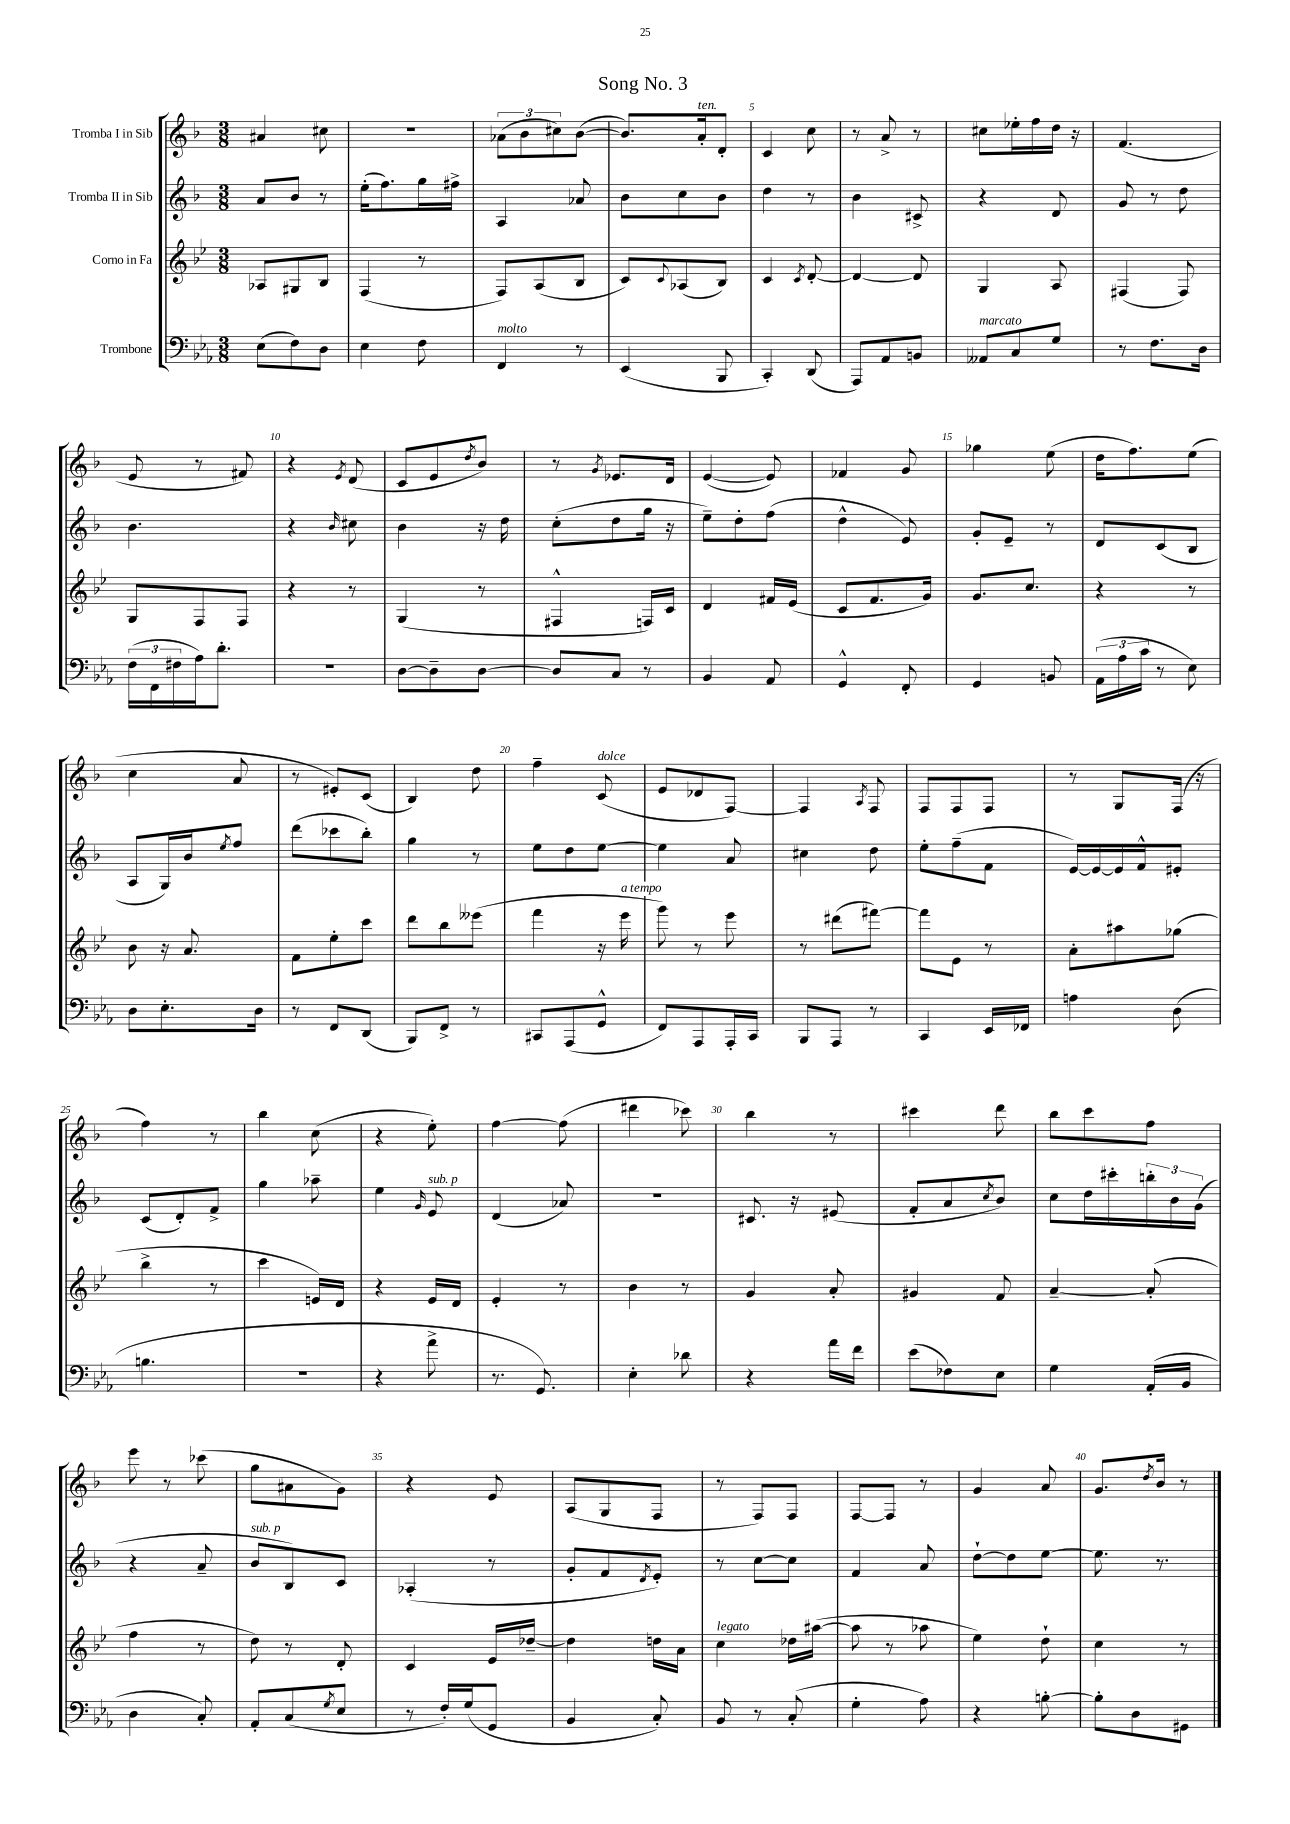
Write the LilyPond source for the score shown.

\header { title = "Song No. 3" }
<<
\new StaffGroup <<
\new Staff = "s0" \with { instrumentName = "Tromba I in Sib" } {
    \clef treble \key f \major \numericTimeSignature \time 3/8
    ais'4 cis''8 |
    R4. |
    \tuplet 3/2 { aes'8( bes'8 cis''8) } bes'8~( |
    bes'8.) a'16-.^\markup { \italic "ten." } d'8-. |
    c'4 c''8 |
    r8 a'8-> r8 |
    cis''8 ees''16-. f''16 d''16 r16 |
    f'4.( |
    e'8 r8 fis'8) |
    r4 \acciaccatura { e'8 } d'8( |
    c'8 e'8 \acciaccatura { d''8 } bes'8) |
    r8 \acciaccatura { g'8 } ees'8. d'16 |
    e'4~( e'8) |
    fes'4 g'8 |
    ges''4 e''8( |
    d''16 f''8.) e''8( |
    c''4 a'8 |
    r8 eis'8-.) c'8( |
    bes4) d''8 |
    f''4-- c'8^\markup { \italic "dolce" }( |
    e'8 des'8 f8~) |
    f4 \acciaccatura { a8 } f8 |
    f8 f8 f8 |
    r8 g8 f16( r16 |
    f''4) r8 |
    bes''4 c''8( |
    r4 e''8-.) |
    f''4~ f''8( |
    dis'''4 ces'''8) |
    bes''4 r8 |
    cis'''4 d'''8 |
    bes''8 c'''8 f''8 |
    e'''8 r8 ces'''8( |
    g''8 ais'8 g'8) |
    r4 e'8 |
    a8( g8 f8 |
    r8 f8) f8 |
    f8~ f8 r8 |
    g'4 a'8 |
    g'8. \acciaccatura { d''8 } bes'16 r8 \bar "|." |
}
\new Staff = "s1" \with { instrumentName = "Tromba II in Sib" } {
    \clef treble \key f \major \numericTimeSignature \time 3/8
    a'8 bes'8 r8 |
    e''16-.( f''8.) g''16 fis''16-> |
    a4 aes'8 |
    bes'8 c''8 bes'8 |
    d''4 r8 |
    bes'4 cis'8-> |
    r4 d'8 |
    g'8 r8 d''8 |
    bes'4. |
    r4 \grace { bes'16 } cis''8 |
    bes'4 r16 d''16 |
    c''8-.( d''8 g''16 r16 |
    e''8--) d''8-. f''8( |
    d''4-^ e'8) |
    g'8-. e'8-- r8 |
    d'8 c'8( bes8 |
    a8 g16) bes'16 \acciaccatura { e''8 } f''8 |
    d'''8( ces'''8 bes''8-.) |
    g''4 r8 |
    e''8 d''8 e''8~ |
    e''4 a'8 |
    cis''4 d''8 |
    e''8-. f''8--( f'8 |
    e'16~) e'16~ e'16 f'16-^ eis'8-. |
    c'8( d'8-.) f'8-> |
    g''4 aes''8-- |
    e''4 \grace { g'16 } e'8^\markup { \italic "sub. p" } |
    d'4( aes'8) |
    R4. |
    cis'8. r16 eis'8( |
    f'8-. a'8 \acciaccatura { c''8 } bes'8) |
    c''8 d''16 cis'''16-. \tuplet 3/2 { b''16-. bes'16 g'16( } |
    r4 a'8-- |
    bes'8^\markup { \italic "sub. p" } bes8) c'8 |
    aes4-.( r8 |
    g'8-. f'8 \acciaccatura { d'8 } e'8-.) |
    r8 c''8~ c''8 |
    f'4 a'8 |
    d''8~-! d''8 e''8~ |
    e''8. r8. \bar "|." |
}
\new Staff = "s2" \with { instrumentName = "Corno in Fa" } {
    \clef treble \key bes \major \numericTimeSignature \time 3/8
    aes8 gis8 bes8 |
    f4( r8 |
    f8) a8( bes8 |
    c'8) \appoggiatura { c'8 } aes8( bes8) |
    c'4 \acciaccatura { c'8 } d'8~-. |
    d'4~ d'8 |
    g4 a8 |
    fis4( fis8) |
    g8 f8 f8 |
    r4 r8 |
    g4( r8 |
    fis4-^ f16) c'16 |
    d'4 fis'16 ees'16( |
    c'8 f'8. g'16) |
    g'8. c''8. |
    r4 r8 |
    bes'8 r16 a'8. |
    f'8 ees''8-. c'''8 |
    d'''8 bes''8 eeses'''8( |
    f'''4 r16 ees'''16^\markup { \italic "a tempo" } |
    g'''8) r8 ees'''8 |
    r8 dis'''8( fis'''8~) |
    fis'''8 ees'8 r8 |
    a'8-. ais''8 ges''8( |
    bes''4-> r8 |
    c'''4 e'16) d'16 |
    r4 ees'16 d'16 |
    ees'4-. r8 |
    bes'4 r8 |
    g'4 a'8-. |
    gis'4 f'8 |
    a'4~-- a'8-.( |
    f''4 r8 |
    d''8) r8 d'8-. |
    c'4 ees'16 des''16~-- |
    des''4 d''16 a'16 |
    c''4^\markup { \italic "legato" } des''16 ais''16~( |
    ais''8 r8 aes''8 |
    ees''4) d''8-! |
    c''4 r8 \bar "|." |
}
\new Staff = "s3" \with { instrumentName = "Trombone" } {
    \clef bass \key ees \major \numericTimeSignature \time 3/8
    ees8( f8) d8 |
    ees4 f8 |
    f,4^\markup { \italic "molto" } r8 |
    ees,4( bes,,8 |
    c,4-.) d,8( |
    aes,,8) aes,8 b,8 |
    aeses,8^\markup { \italic "marcato" } c8 g8 |
    r8 f8. d16 |
    \tuplet 3/2 { f16( f,16 fis16 } aes16) d'8.-. |
    R4. |
    d8~ d8-- d8~ |
    d8 c8 r8 |
    bes,4 aes,8 |
    g,4-^ f,8-. |
    g,4 b,8 |
    \tuplet 3/2 { aes,16( aes16 c'16 } r8 ees8) |
    d8 ees8.-. d16 |
    r8 f,8 d,8( |
    bes,,8) f,8-> r8 |
    cis,8 aes,,8( g,8-^ |
    f,8) aes,,8 aes,,16-. c,16 |
    bes,,8 aes,,8 r8 |
    c,4 ees,16 fes,16 |
    a4 d8( |
    b4. |
    R4. |
    r4 aes'8-> |
    r8. g,8.) |
    ees4-. des'8 |
    r4 aes'16 f'16 |
    ees'8( fes8) ees8 |
    g4 aes,16-.( bes,16 |
    d4 c8-.) |
    aes,8-. c8( \acciaccatura { g8 } ees8 |
    r8 f16-.) g16( g,8 |
    bes,4 c8-.) |
    bes,8 r8 c8-.( |
    g4-. aes8) |
    r4 b8~-. |
    b8-. d8 gis,8 \bar "|." |
}
>>
>>
\layout { \context { \Score \override BarNumber.break-visibility = ##(#f #t #t) barNumberVisibility = #(every-nth-bar-number-visible 5) } }
